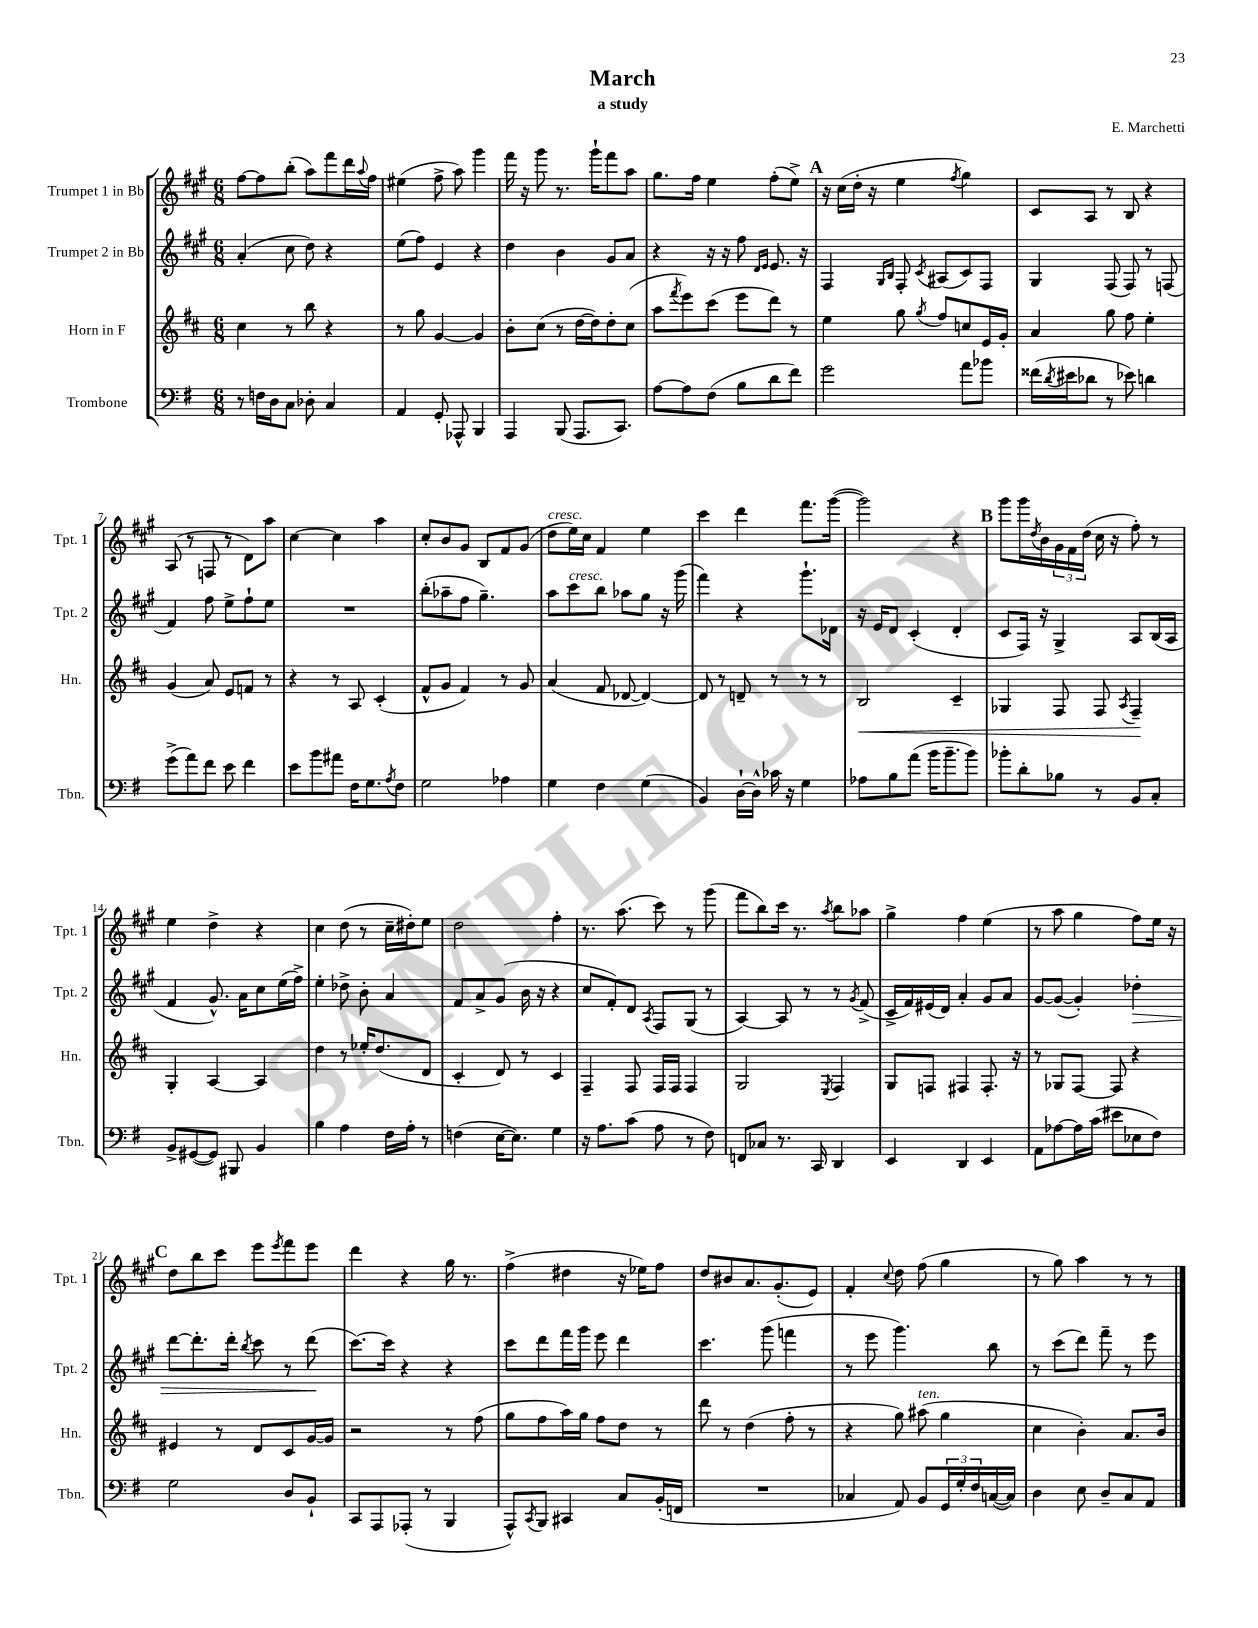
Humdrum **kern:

**kern	**kern	**dynam	**kern	**dynam	**kern
*part4	*part3	*part3	*part2	*part2	*part1
*staff4	*staff3	*staff3	*staff2	*staff2	*staff1
*I"Trombone	*I"Horn in F	*	*I"Trumpet 2 in Bb	*	*I"Trumpet 1 in Bb
*I'Tbn.	*I'Hn.	*	*I'Tpt. 2	*	*I'Tpt. 1
*clefF4	*clefG2	*	*clefG2	*	*clefG2
*k[f#]	*k[f#c#]	*	*k[f#c#g#]	*	*k[f#c#g#]
*M6/8	*M6/8	*	*M6/8	*	*M6/8
=1	=1	=1	=1	=1	=1
8r	4cc#\	.	(4a'/	.	[8ff#\L
16Fn\LL	.	.	.	.	8ff#\]
16D\J	.	.	.	.	.
8C\J	8r	.	8cc#\	.	(8bb'\J
8D-X'\	8bb\	.	8dd\)	.	8aa\L)
4C/	4r	.	4r	.	8fff#\
.	.	.	.	.	16ddd\L
.	.	.	.	.	8qqaa/
.	.	.	.	.	16ff#\JJ
=2	=2	=2	=2	=2	=2
4AA/	8r	.	(8ee\L	.	(4ee#X\
.	8gg\	.	8ff#\J)	.	.
8GG'/	[4g/	.	4e/	.	8ff#^\
8AAA-X^^/	.	.	.	.	8aa\)
4BBB/	4g/]	.	4r	.	4ggg#\
=3	=3	=3	=3	=3	=3
4AAA/	8b'\L	.	4dd\	.	16fff#\
.	.	.	.	.	16r
.	(8cc#\J	.	.	.	8ggg#\
(8BBB/	8r	.	4b\	.	8.r
8.AAA/L	[16dd\LL	.	.	.	.
.	16dd\J])	.	.	.	16ggg#`\KL
.	8dd'\	.	8g#/L	.	8fff#\
8.CC/J)	.	.	.	.	.
.	(8cc#\J	.	8a/J	.	8aa\J
=4	=4	=4	=4	=4	=4
[8A\L	8aa\L	.	4r	.	8.gg#\L
.	8qfff#/	.	.	.	.
8A\]	8eee\)	.	.	.	.
.	.	.	.	.	16ff#\Jk
(8F#\J	(8ccc#\J	.	16r	.	4ee\
.	.	.	16r	.	.
8B\L	8eee\L	.	8ff#\	.	.
.	.	.	16qqd/LL	.	.
.	.	.	16qqe/JJ	.	.
8d\	8ddd\J)	.	8.e/	.	(8ff#'\L
8f#\J)	8r	.	.	.	8ee^\J)
.	.	.	16r	.	.
!!LO:REH:place=s1:t=A
=5	=5	=5	=5	=5	=5
2g\	4ee\	.	4F#/	.	16r
.	.	.	.	.	(16cc#\LL
.	.	.	.	.	16dd'\JJ
.	.	.	.	.	16r
.	.	.	16qqG#/LL	.	.
.	.	.	16qqB/JJ	.	.
.	8gg\	.	8F#'/	.	4ee\
.	8qgg/	.	8qc#/	.	.
.	8ff#/L	.	(8A#X/L	.	.
.	.	.	.	.	8qff#/
8a\L	8ccn/	.	8c#/)	.	4gg#\)
8b-X\J	16e/L	.	8F#/J	.	.
.	16g'/JJ	.	.	.	.
=6	=6	=6	=6	=6	=6
(16f##X\LL	4a/	.	4G#/	.	8c#/L
8qd/	.	.	.	.	.
16e#X\J	.	.	.	.	.
8d-X\J	.	.	.	.	8A/J
8r	8gg\	.	(8F#/	.	8r
8e-X\)	8ff#\	.	8F#/)	.	8B/
4dn\	4ee'\	.	8r	.	4r
.	.	.	(8Fn/	.	.
!!LO:LB:g=z
=7	=7	=7	=7	=7	=7
(8g^\L	(4g/	.	4f#/)	.	(8A/
8a\)	.	.	.	.	8r
8f#\J	8a/)	.	8ff#\	.	8Fn/
8e\	8e/L	.	8ee^\L	.	8r
4f#\	8fn/J	.	8ff#`\	.	8d\L)
.	8r	.	8ee\J	.	8aa\J
=8	=8	=8	=8	=8	=8
8e\L	4r	.	2.r	.	[4cc#\
8b\	.	.	.	.	.
8a#X\J	8r	.	.	.	4cc#\]
16F#\KL	8A/	.	.	.	.
8.G\	.	.	.	.	.
.	(4c#'/	.	.	.	4aa\
8qA/	.	.	.	.	.
8F#\J	.	.	.	.	.
=9	=9	=9	=9	=9	=9
2G\	8f#^^/L	.	(8bb'\L	.	8cc#'/L
.	8g/J	.	8aa-X~\	.	8b/
.	4f#/)	.	8ff#\J	.	8g#/J
.	.	.	4.gg#~\)	.	8B/L
4A-X\	8r	.	.	.	8f#/
.	8g/	.	.	.	(8g#/J
=10	=10	=10	=10	=10	=10
!	!	!	!	!	!LO:TX:a:i:t=cresc.
4G\	(4a/	.	8aa\L	.	8dd\L
!	!	!	!LO:TX:a:i:t=cresc.	!	!
.	.	.	8ccc#\	.	16ee\L)
.	.	.	.	.	16cc#\JJ
4F#\	8f#/	.	8bb\J	.	4f#/
.	[8d-X/	.	8aa-X\L	.	.
(4G\	4d-/_)	.	8gg#\J	.	4ee\
.	.	.	16r	.	.
.	.	.	(16ggg#\	.	.
=11	=11	=11	=11	=11	=11
4BB/)	8d-/]	.	4fff#\)	.	4ccc#\
.	8r	.	.	.	.
[16D`\LL	8dn~/	.	4r	.	4ddd\
16D^^\JJ]	.	.	.	.	.
16c-X\	8r	.	.	.	.
16r	.	.	.	.	.
4G\	8r	.	8.ggg#`\L	.	8.fff#\L
.	8r	.	.	.	.
.	.	.	16d-X\Jk	.	([16ggg#\Jk
=12	=12	=12	=12	=12	=12
!	!	!LO:HP:b	!	!	!
8A-X\L	2B/	<	16r	.	2ggg#\])
.	.	.	16e/KL	.	.
8B\	.	.	8d/J	.	.
(8a\J	.	.	(4c#'/	.	.
16b\KL	.	.	.	.	.
8.b~\	.	.	.	.	.
.	4c#~/	.	4d'/	.	4r
8b\J)	.	.	.	.	.
!!LO:REH:place=s1:t=B
=13	=13	=13	=13	=13	=13
8b-X'\L	4G-X/	.	8c#/L	.	8ggg#\L
8d'\	.	.	16F#/Jk)	.	16ggg#\L
.	.	.	.	.	8qdd/
.	.	.	16r	.	16b\
8B-X\J	8F#/	.	4G#^/	.	24g#\
.	.	.	.	.	24f#\
.	.	.	.	.	(24dd\JJ
8r	8F#/	.	.	.	16cc#\
.	.	.	.	.	16r
.	8qA/	.	.	.	.
8BB/L	4F#~/	.	8A/L	.	8ff#'\)
8C'/J	.	.	(16B/L	.	8r
.	.	.	16A/JJ	.	.
.	.	[	.	.	.
!!LO:LB:g=z
=14	=14	=14	=14	=14	=14
8BB^/L	4G'/	.	4f#/	.	4ee\
([8GG#X/	.	.	.	.	.
8GG#/J])	[4A/	.	8.g#^^/)	.	4dd^\
8BBB#X/	.	.	.	.	.
.	.	.	16a\KL	.	.
4BB/	4A/]	.	8cc#\	.	4r
.	.	.	(16ee\L	.	.
.	.	.	16ff#^\JJ)	.	.
=15	=15	=15	=15	=15	=15
4B\	4dd\	.	4ee'\	.	4cc#\
4A\	8r	.	8dd-X^\	.	(8dd\
.	16ee-X'/KL	.	8b'\	.	8r
.	(8.dd/	.	.	.	.
16F#\LL	.	.	4a/	.	16cc#~\LL
16A'\JJ	.	.	.	.	16dd#X'\J)
8r	8d/J	.	.	.	8ee\J
=16	=16	=16	=16	=16	=16
(4Fn\	4c#'/	.	8f#/L	.	2dd\
.	.	.	8a^/	.	.
[16E\KL	8d/)	.	(8g#/J	.	.
8.E\J])	.	.	.	.	.
.	8r	.	16b\	.	.
.	.	.	16r	.	.
4G\	4c#/	.	4r	.	4ff#'\
=17	=17	=17	=17	=17	=17
16r	4F#~/	.	8cc#/L	.	8.r
8.A\L	.	.	.	.	.
.	.	.	8f#'/)	.	.
.	.	.	.	.	(8.aa\
(8c\J	8F#/	.	8d/J	.	.
.	.	.	8qA/	.	.
8A\	16F#/LL	.	8F#/L	.	8ccc#\)
.	16F#/JJ	.	.	.	.
8r	4F#/	.	(8G#/J	.	8r
8F#\)	.	.	8r	.	(8ggg#\
=18	=18	=18	=18	=18	=18
8FFn/L	2G/	.	[4A/)	.	8fff#\L
8C-X/J	.	.	.	.	8bb\)
8.r	.	.	8A/]	.	16ccc#\Jk
.	.	.	.	.	8.r
.	.	.	8r	.	.
16CC/	.	.	.	.	.
.	8qE/	.	.	.	8qaa/
4DD/	4F#/	.	8r	.	8bb\L
.	.	.	8qg#/	.	.
.	.	.	(8f#^/	.	8aa-X\J
=19	=19	=19	=19	=19	=19
4EE/	8G/L	.	16c#^/LL	.	4gg#^\
.	.	.	16f#/)	.	.
.	8Fn/J	.	(16e#X/	.	.
.	.	.	16d/JJ)	.	.
4DD/	4F#X/	.	4a'/	.	4ff#\
4EE/	8.F#'/	.	8g#/L	.	(4ee\
.	.	.	8a/J	.	.
.	16r	.	.	.	.
=20	=20	=20	=20	=20	=20
8AA\L	8r	.	[8g#/L	.	8r
[8A-X\	8G-X/L	.	(8g#/J_	.	8aa\
16A-\L]	[8F#/J	.	4g#'/])	.	4gg#\
(16c\JJ	.	.	.	.	.
8e#X\L	8F#/]	.	.	.	.
!	!	!	!	!LO:HP:b	!
8E-X\	4r	.	4dd-X'\	>	8ff#\L)
8F#\J)	.	.	.	.	16ee\Jk
.	.	.	.	.	16r
!!LO:LB:g=z
!!LO:REH:place=s1:t=C
=21	=21	=21	=21	=21	=21
2G\	4e#X/	.	[8ddd\L	.	8dd\L
.	.	.	8.ddd'\]	.	8bb\
.	8r	.	.	.	8ccc#\J
.	.	.	16ddd'\Jk	.	.
.	.	.	8qbb/	.	.
.	8d/L	.	8ccc#\	.	8eee\L
.	.	.	.	.	8qeee/
8D/L	8c#/	.	8r	.	8fff#\
8BB`/J	[16g/L	.	(8ddd\	.	8eee\J
.	16g/JJ]	.	.	.	.
.	.	.	.	]	.
=22	=22	=22	=22	=22	=22
8CC/L	2r	.	[8.ccc#\L)	.	4ddd\
8AAA/	.	.	.	.	.
.	.	.	16ccc#\Jk]	.	.
(8AAA-X'/J	.	.	4r	.	4r
8r	.	.	.	.	.
4BBB/	8r	.	4r	.	16gg#\
.	.	.	.	.	8.r
.	(8ff#\	.	.	.	.
=23	=23	=23	=23	=23	=23
8AAA^^/L)	8gg\L	.	8ccc#\L	.	(4ff#^\
8qCC/	.	.	.	.	.
8BBB/J	8ff#\	.	8ddd\	.	.
4CC#X/	16aa\L)	.	16fff#\L	.	4dd#X\
.	16gg\JJ	.	16ggg#\JJ	.	.
.	8ff#\L	.	8eee\	.	.
8C/L	8dd\J	.	4ddd\	.	16r
.	.	.	.	.	16ee-X\KL)
(16BB'/L	8r	.	.	.	8ff#\J
16FFn/JJ	.	.	.	.	.
=24	=24	=24	=24	=24	=24
2.r	8ddd\	.	4.ccc#\	.	8dd/L
.	8r	.	.	.	8b#X/
.	(4dd\	.	.	.	8.a/
.	.	.	(8ggg#\	.	.
.	.	.	.	.	(8.g#'/
.	8ff#'\	.	4fffn\	.	.
.	8r	.	.	.	8e/J)
=25	=25	=25	=25	=25	=25
4C-X/	4r	.	8r	.	4f#'/
.	.	.	8eee\	.	.
.	.	.	.	.	8qqcc#/
8AA/)	8gg\)	.	4.ggg#\)	.	8dd\
!	!LO:TX:a:i:t=ten.	!	!	!	!
8BB/L	(8aa#X\	.	.	.	(8ff#\
24GG/L	4gg\	.	.	.	4gg#\
24G'/	.	.	.	.	.
24F#/	.	.	.	.	.
([16Cn/	.	.	8bb\	.	.
16C/JJ])	.	.	.	.	.
=26	=26	=26	=26	=26	=26
4D\	4cc#\	.	8r	.	8r
.	.	.	(8ccc#\L	.	8gg#\)
8E\	4b'\)	.	8ddd\J)	.	4aa\
8D~/L	.	.	8fff#~\	.	.
8C/	8.a/L	.	8r	.	8r
8AA/J	.	.	8eee\	.	8r
.	16b/Jk	.	.	.	.
==	==	==	==	==	==
*-	*-	*-	*-	*-	*-
